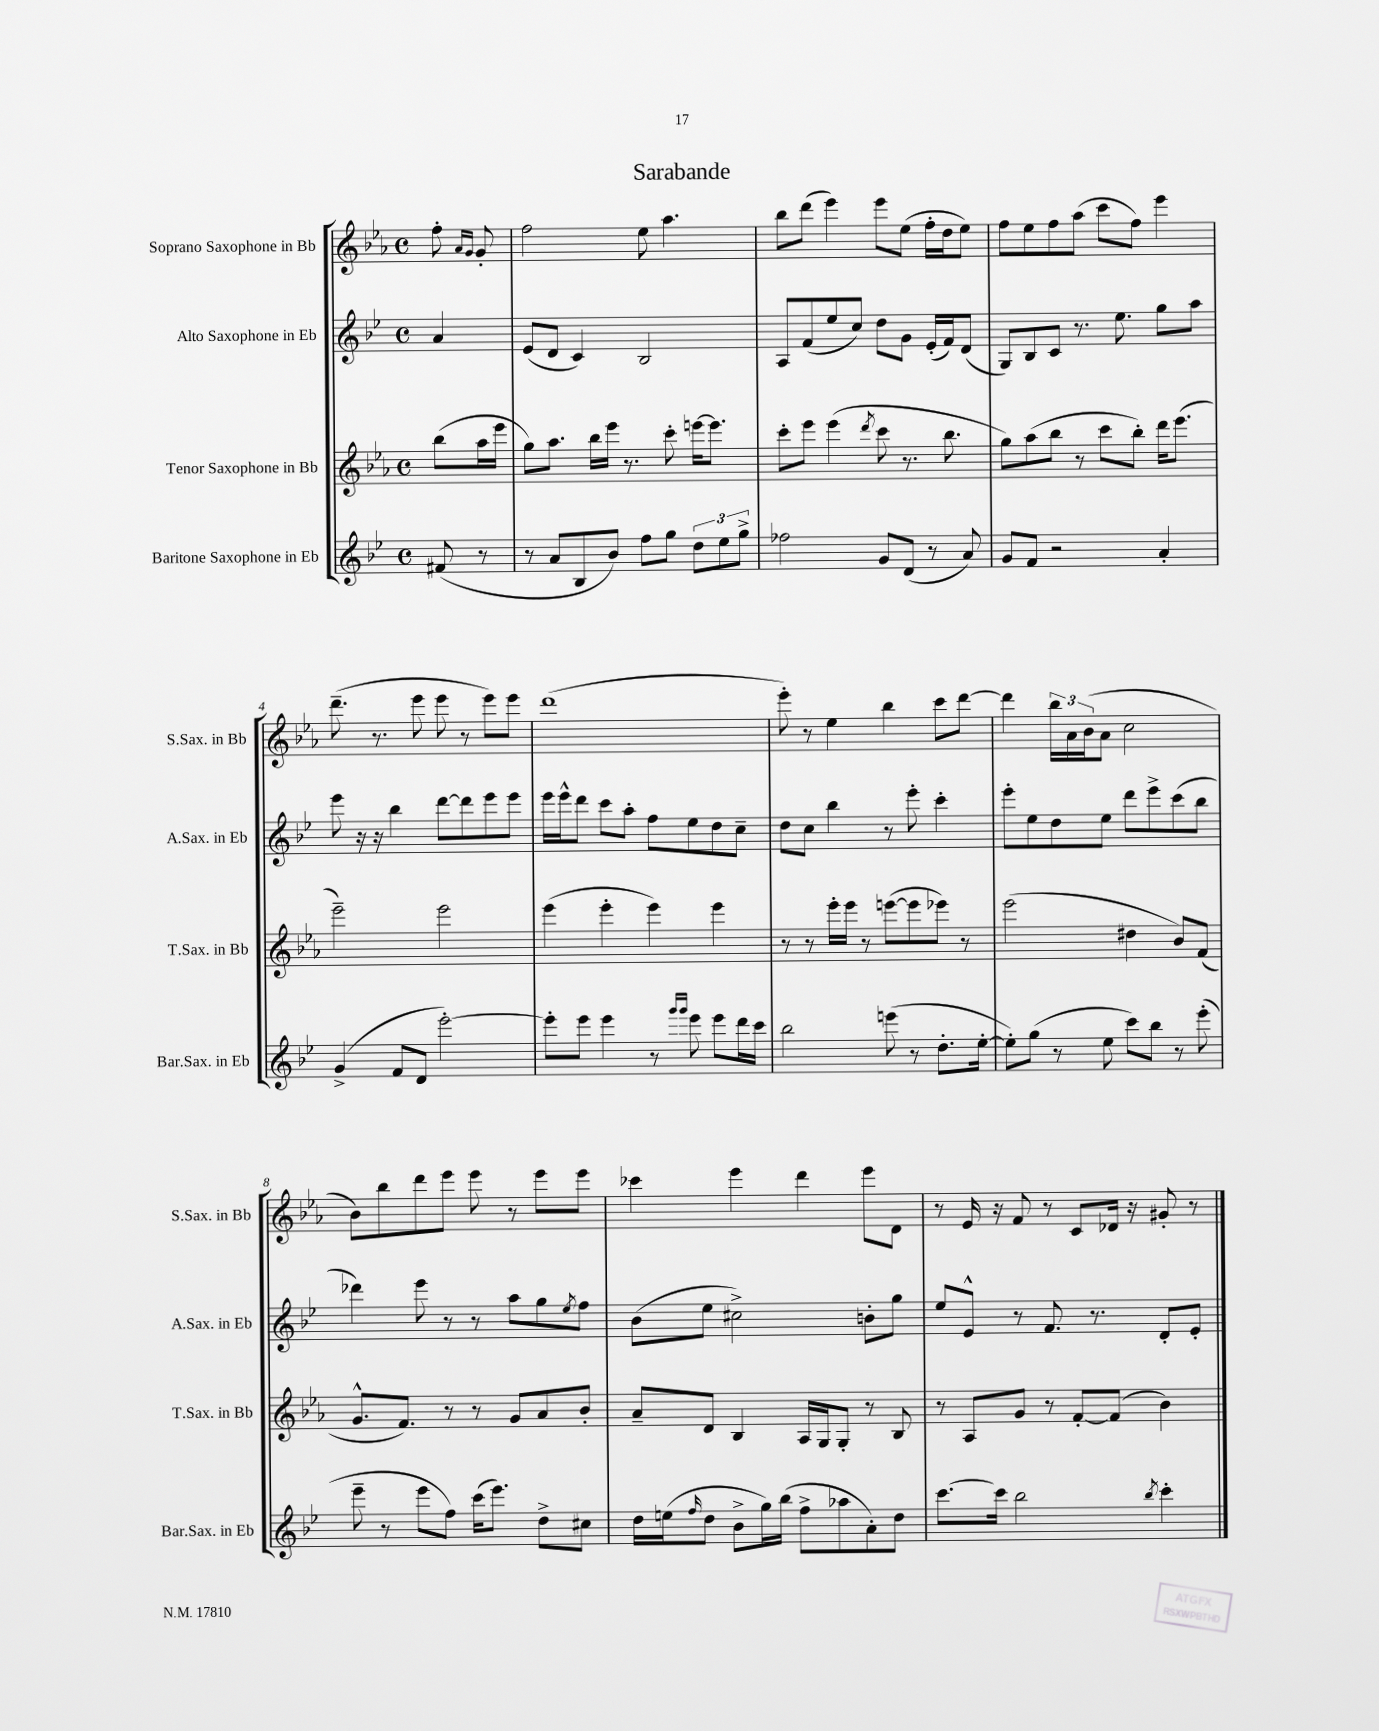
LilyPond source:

\header { title = "Sarabande" }
<<
\new StaffGroup <<
\new Staff = "s0" \with { instrumentName = "Soprano Saxophone in Bb" shortInstrumentName = "S.Sax. in Bb" } {
    \clef treble \key ees \major \defaultTimeSignature \time 4/4 \partial 4
    f''8-. \grace { aes'16 g'16 } g'8-. |
    f''2 ees''8 aes''4. |
    bes''8 d'''8( ees'''4) ees'''8 ees''8( f''16-. d''16 ees''8) |
    f''8 ees''8 f''8 aes''8( c'''8 f''8) ees'''4 |
    d'''8.--( r8. ees'''8 ees'''8 r8 ees'''8) ees'''8 |
    d'''1( |
    ees'''8-.) r8 ees''4 bes''4 c'''8 d'''8~ |
    d'''4 \tuplet 3/2 { bes''16 aes'16 bes'16( } aes'8 c''2 |
    bes'8) bes''8 d'''8 ees'''8 ees'''8 r8 ees'''8 ees'''8 |
    ces'''4 ees'''4 d'''4 ees'''8 d'8 |
    r8 ees'16 r16 f'8 r8 c'8 des'16 r16 gis'8-. r8 \bar "|." |
}
\new Staff = "s1" \with { instrumentName = "Alto Saxophone in Eb" shortInstrumentName = "A.Sax. in Eb" } {
    \clef treble \key bes \major \defaultTimeSignature \time 4/4 \partial 4
    a'4 |
    ees'8( d'8 c'4) bes2 |
    a8 f'8( ees''8 c''8) d''8 g'8 ees'16-.( f'16) d'8( |
    g8) bes8 c'8 r8. ees''8. g''8 a''8 |
    ees'''8 r16 r16 bes''4 d'''8~ d'''8 ees'''8 ees'''8 |
    ees'''16 ees'''16-^ d'''8 c'''8 a''8-. f''8 ees''8 d''8 c''8-- |
    d''8 c''8 bes''4 r8 ees'''8-. c'''4-. |
    ees'''8-. ees''8 d''8 ees''8 d'''8 ees'''8-> c'''8( bes''8 |
    des'''4) ees'''8 r8 r8 a''8 g''8 \acciaccatura { ees''8 } f''8 |
    bes'8( ees''8 cis''2->) b'8-. g''8 |
    ees''8 ees'8-^ r8 f'8. r8. d'8-. ees'8-. \bar "|." |
}
\new Staff = "s2" \with { instrumentName = "Tenor Saxophone in Bb" shortInstrumentName = "T.Sax. in Bb" } {
    \clef treble \key ees \major \defaultTimeSignature \time 4/4 \partial 4
    bes''8( aes''16 ees'''16 |
    g''8) aes''8. bes''16 ees'''16 r8. c'''8-. e'''16~ e'''8. |
    c'''8-. ees'''8 ees'''4( \acciaccatura { d'''8 } c'''8 r8. bes''8. |
    g''8) aes''8( bes''8 r8 c'''8 bes''8-.) d'''16 ees'''8.( |
    ees'''2--) ees'''2 |
    ees'''4( ees'''4-. ees'''4) ees'''4 |
    r8 r8 ees'''16-. ees'''16 r8 e'''8~( e'''8 ees'''8) r8 |
    ees'''2( dis''4 bes'8) f'8( |
    g'8.-^ f'8.) r8 r8 g'8 aes'8 bes'8-. |
    aes'8-- d'8 bes4 aes16 g16 g8-. r8 bes8 |
    r8 aes8 g'8 r8 f'8~-. f'8( bes'4) \bar "|." |
}
\new Staff = "s3" \with { instrumentName = "Baritone Saxophone in Eb" shortInstrumentName = "Bar.Sax. in Eb" } {
    \clef treble \key bes \major \defaultTimeSignature \time 4/4 \partial 4
    fis'8( r8 |
    r8 a'8 bes8 bes'8) f''8 g''8 \tuplet 3/2 { d''8 ees''8 g''8-> } |
    fes''2 g'8 d'8( r8 a'8) |
    g'8 f'8 r2 a'4-. |
    g'4->( f'8 d'8 ees'''2~-.) |
    ees'''8-. ees'''8 ees'''4 r8 \grace { g'''16 g'''16 } ees'''8 ees'''8 d'''16 c'''16 |
    bes''2 e'''8( r8 d''8.-. ees''16~-. |
    ees''8-.) g''8( r8 ees''8 c'''8) bes''8 r8 ees'''8-.( |
    ees'''8-- r8 ees'''8 f''8) c'''16( ees'''8.) d''8-> cis''8 |
    d''16 e''16( \grace { f''16 } d''8 bes'8-> g''16) bes''16( f''8-> aes''8 a'8-.) d''8 |
    c'''8.~ c'''16 bes''2 \acciaccatura { bes''8 } c'''4-. \bar "|." |
}
>>
>>
